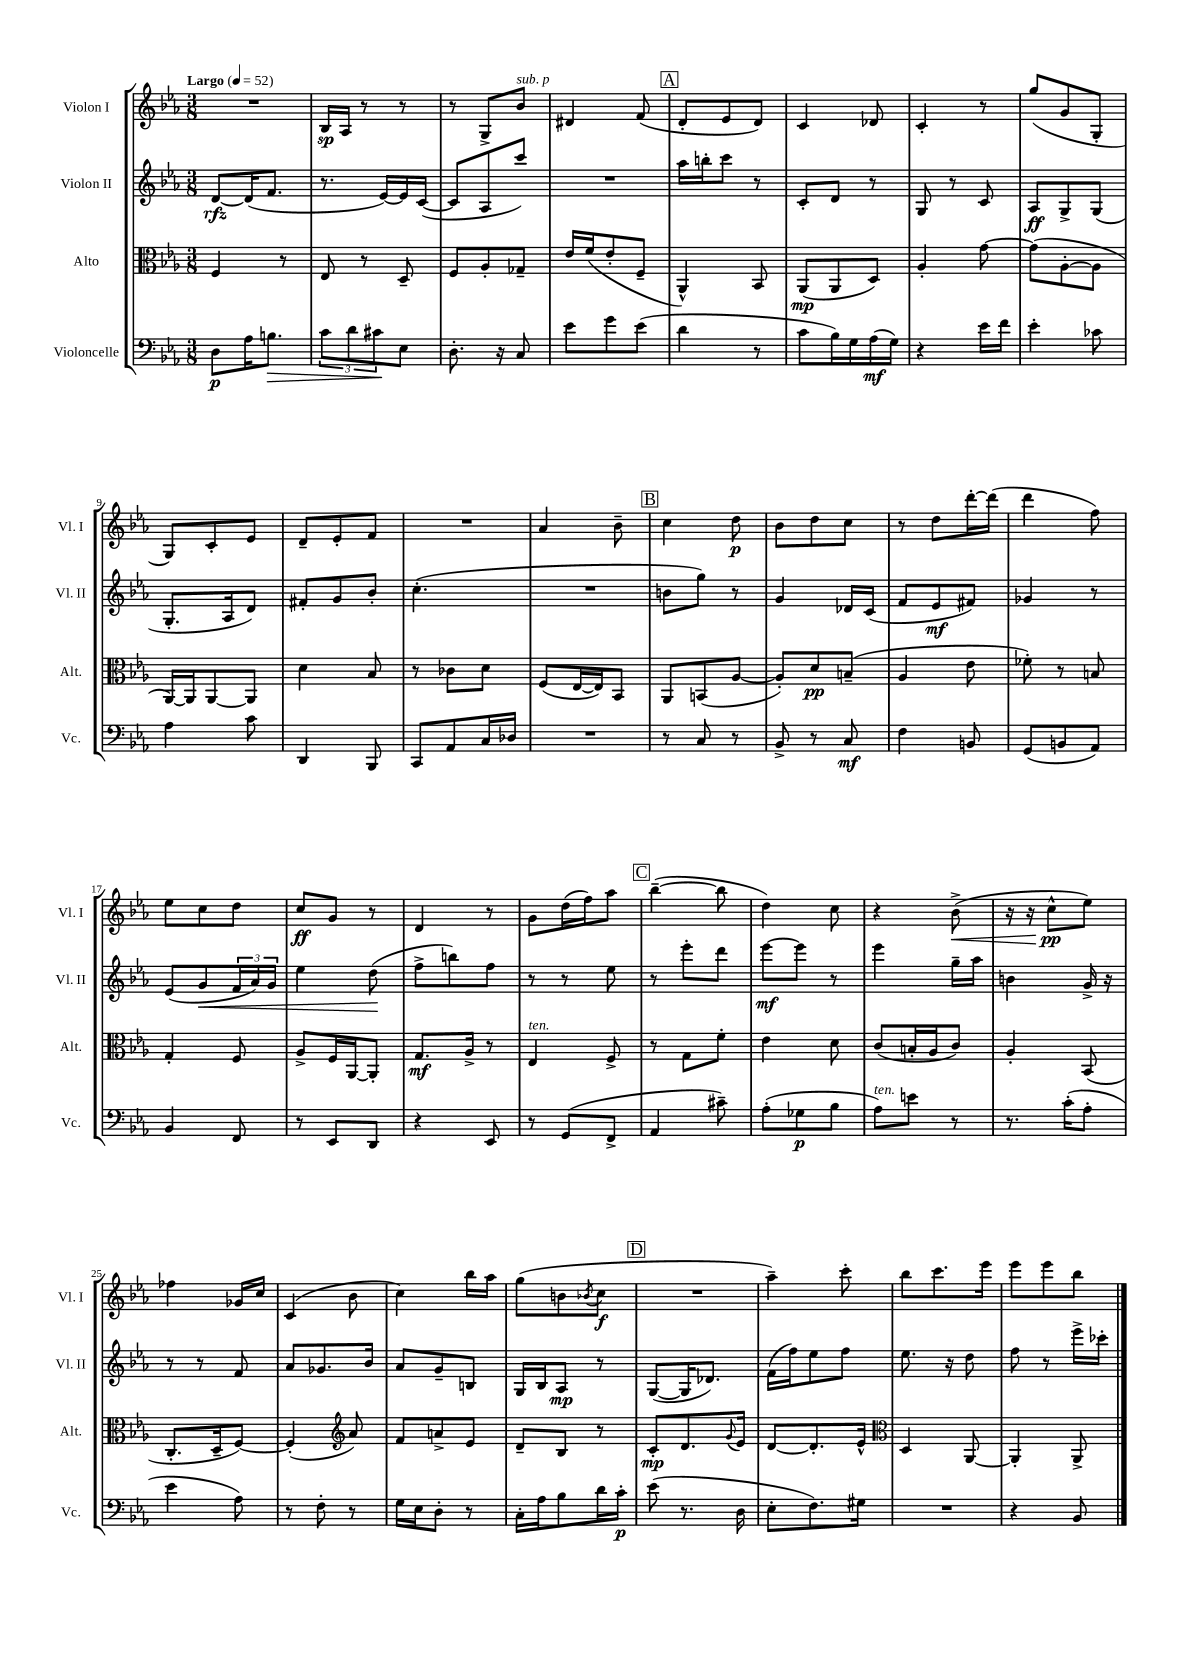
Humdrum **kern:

**kern	**kern	**kern	**kern
*staff4	*staff3	*staff2	*staff1
*clefF4	*clefC3	*clefG2	*clefG2
*k[b-e-a-]	*k[b-e-a-]	*k[b-e-a-]	*k[b-e-a-]
*M3/8	*M3/8	*M3/8	*M3/8
*MM52	*MM52	*MM52	*MM52
8D\L	4F/	[8d/L	4.r
16A-\K	.	(16d/]K	.
8.B\J	.	8.f/J	.
.	8r	.	.
=	=	=	=
12c\L	8E-/	8.r	16B-/LL
.	.	.	16A-/JJ
12d\	.	.	.
.	8r	.	8r
12c#\	.	.	.
.	.	[16e-/LL)	.
8E-\J	8D~/	16e-/]	8r
.	.	([16c/JJ	.
=	=	=	=
8.D'\	8F/L	8c/]L	8r
.	8A-'/	8A-/	8G^/L
16r	.	.	.
8C/	8G-~/J	8ccc/J)	8b-/J
=	=	=	=
8e-\L	16e-/LL	4.r	4d#/
.	(16f/J	.	.
8g\	8e-'/	.	.
(8e-\J	8F~/J	.	(8f/
=	=	=	=
4d\	4AA-^^/)	16aa-\LL	8d'/L
.	.	16bb'\J	.
.	.	8ccc\J	8e-/
8r	8BB-/	8r	8d/J)
=	=	=	=
8c\L	(8AA-/L	8c'/L	4c/
16B-\L)	8AA-/	8d/J	.
16G\	.	.	.
(16A-\	8D/J)	8r	8d-/
16G\JJ)	.	.	.
=	=	=	=
4r	4A-'/	8G/	4c'/
.	.	8r	.
16e-\LL	[8g\	8c/	8r
16f\JJ	.	.	.
=	=	=	=
4e-'\	(8g\]L	8A-/L	(8gg/L
.	[8A-'\	8G^/	8g/
8c-\	8A-\]J	(8G/J	8G'/J
=	=	=	=
4A-\	[16AA-/LL)	8.G'/L	8G/L)
.	16AA-/]J	.	.
.	[8AA-/	.	8c'/
.	.	16A-/k	.
8c\	8AA-/]J	8d/J)	8e-/J
=	=	=	=
4DD/	4d\	8f#'/L	8d~/L
.	.	8g/	8e-'/
8BBB-/	8B-/	8b-'/J	8f/J
=	=	=	=
8CC/L	8r	(4.cc'\	4.r
8AA-/	8c-\L	.	.
16C/L	8d\J	.	.
16D-/JJ	.	.	.
=	=	=	=
4.r	(8F/L	4.r	4a-/
.	[16E-/L	.	.
.	16E-/]J)	.	.
.	8BB-/J	.	8b-~\
=	=	=	=
8r	8AA-/L	8b\L	4cc\
8C/	(8BB/	8gg\J)	.
8r	[8A-/J	8r	8dd\
=	=	=	=
8BB-^/	8A-'/]L)	4g/	8b-\L
8r	8d/	.	8dd\
8C/	(8B~/J	16d-/LL	8cc\J
.	.	(16c/JJ	.
=	=	=	=
4F\	4A-/	8f/L	8r
.	.	8e-/	8dd\L
8BB/	8e-\	8f#/J)	[16ddd'\L
.	.	.	(16ddd\]JJ
=	=	=	=
(8GG/L	8f-'\)	4g-/	4ddd\
8BB/	8r	.	.
8AA-/J)	8B/	8r	8ff\)
=	=	=	=
4BB-/	4G'/	(8e-/L	8ee-\L
.	.	8g/	8cc\
8FF/	8F/	24f/L	8dd\J
.	.	24a-/)	.
.	.	24g/JJ	.
=	=	=	=
8r	8A-^/L	4ee-\	8cc/L
8EE-/L	16F/L	.	8g/J
.	[16AA-/J	.	.
8DD/J	8AA-'/]J	(8dd\	8r
=	=	=	=
4r	8.G/L	8ff^\L	4d/
.	.	8bb\)	.
.	16A-^/Jk	.	.
8EE-/	8r	8ff\J	8r
=	=	=	=
8r	4E-/	8r	8g\L
(8GG/L	.	8r	(16dd\L
.	.	.	16ff\J)
8FF^/J	8F^/	8ee-\	8aa-\J
=	=	=	=
4AA-/	8r	8r	([4bb-~\
.	8G\L	8eee-'\L	.
8c#~\)	8f'\J	8ddd\J	8bb-\]
=	=	=	=
(8A-'\L	4e-\	[8eee-\L	4dd\)
8G-\	.	8eee-\]J	.
8B-\J	8d\	8r	8cc\
=	=	=	=
8A-\L)	(8c/L	4eee-\	4r
8e\J	16B'/L	.	.
.	16A-/J	.	.
8r	8c/J)	16gg~\LL	(8b-^\
.	.	16aa-\JJ	.
=	=	=	=
8.r	4A-'/	4b\	16r
.	.	.	16r
.	.	.	8cc^^\L
(16c'\LK	.	.	.
8A-'\J	(8BB-/	16g^/	8ee-\J)
.	.	16r	.
=	=	=	=
4e-\	8.C'/L	8r	4ff-\
.	.	8r	.
.	16D~/k	.	.
8A-\)	[8F/J)	8f/	16g-/LL
.	.	.	16cc/JJ
=	=	=	=
8r	(4F'/]	8a-/L	(4c/
8F'\	.	8.g-/	.
*	*clefG2	*	*
8r	8a-/)	.	8b-\
.	.	16b-/Jk	.
=	=	=	=
16G\LL	8f/L	8a-/L	4cc\)
16E-\J	.	.	.
8D'\J	8a^/	8g~/	.
8r	8e-/J	8B/J	16bb-\LL
.	.	.	16aa-\JJ
=	=	=	=
16C'\LL	8d~/L	16G/LL	(8gg\L
16A-\J	.	16B-/J	.
8B-\	8B-/J	8A-/J	8b\
.	.	.	8qb-/
16d\L	8r	8r	8cc\J
16c'\JJ	.	.	.
=	=	=	=
(8e-\	8c'/L	([8G/L	4.r
8.r	8.d/	16G/]K	.
.	.	8.d-/J)	.
.	8qqg/	.	.
16D\	16e-/Jk	.	.
=	=	=	=
8E-'\L	[8d/L	(16f\LL	4aa-~\)
.	.	16ff\J)	.
8.F\)	8.d'/]	8ee-\	.
.	.	8ff\J	8ccc'\
16G#\Jk	16e-^^/Jk	.	.
=	=	=	=
*	*clefC3	*	*
4.r	4D/	8.ee-\	8bb-\L
.	.	.	8.ccc\
.	.	16r	.
.	[8AA-/	8dd\	.
.	.	.	16eee-\Jk
=	=	=	=
4r	4AA-'/]	8ff\	8eee-\L
.	.	8r	8eee-\
8BB-/	8AA-^/	16eee-^\LL	8bb-\J
.	.	16ccc-'\JJ	.
==	==	==	==
*-	*-	*-	*-
